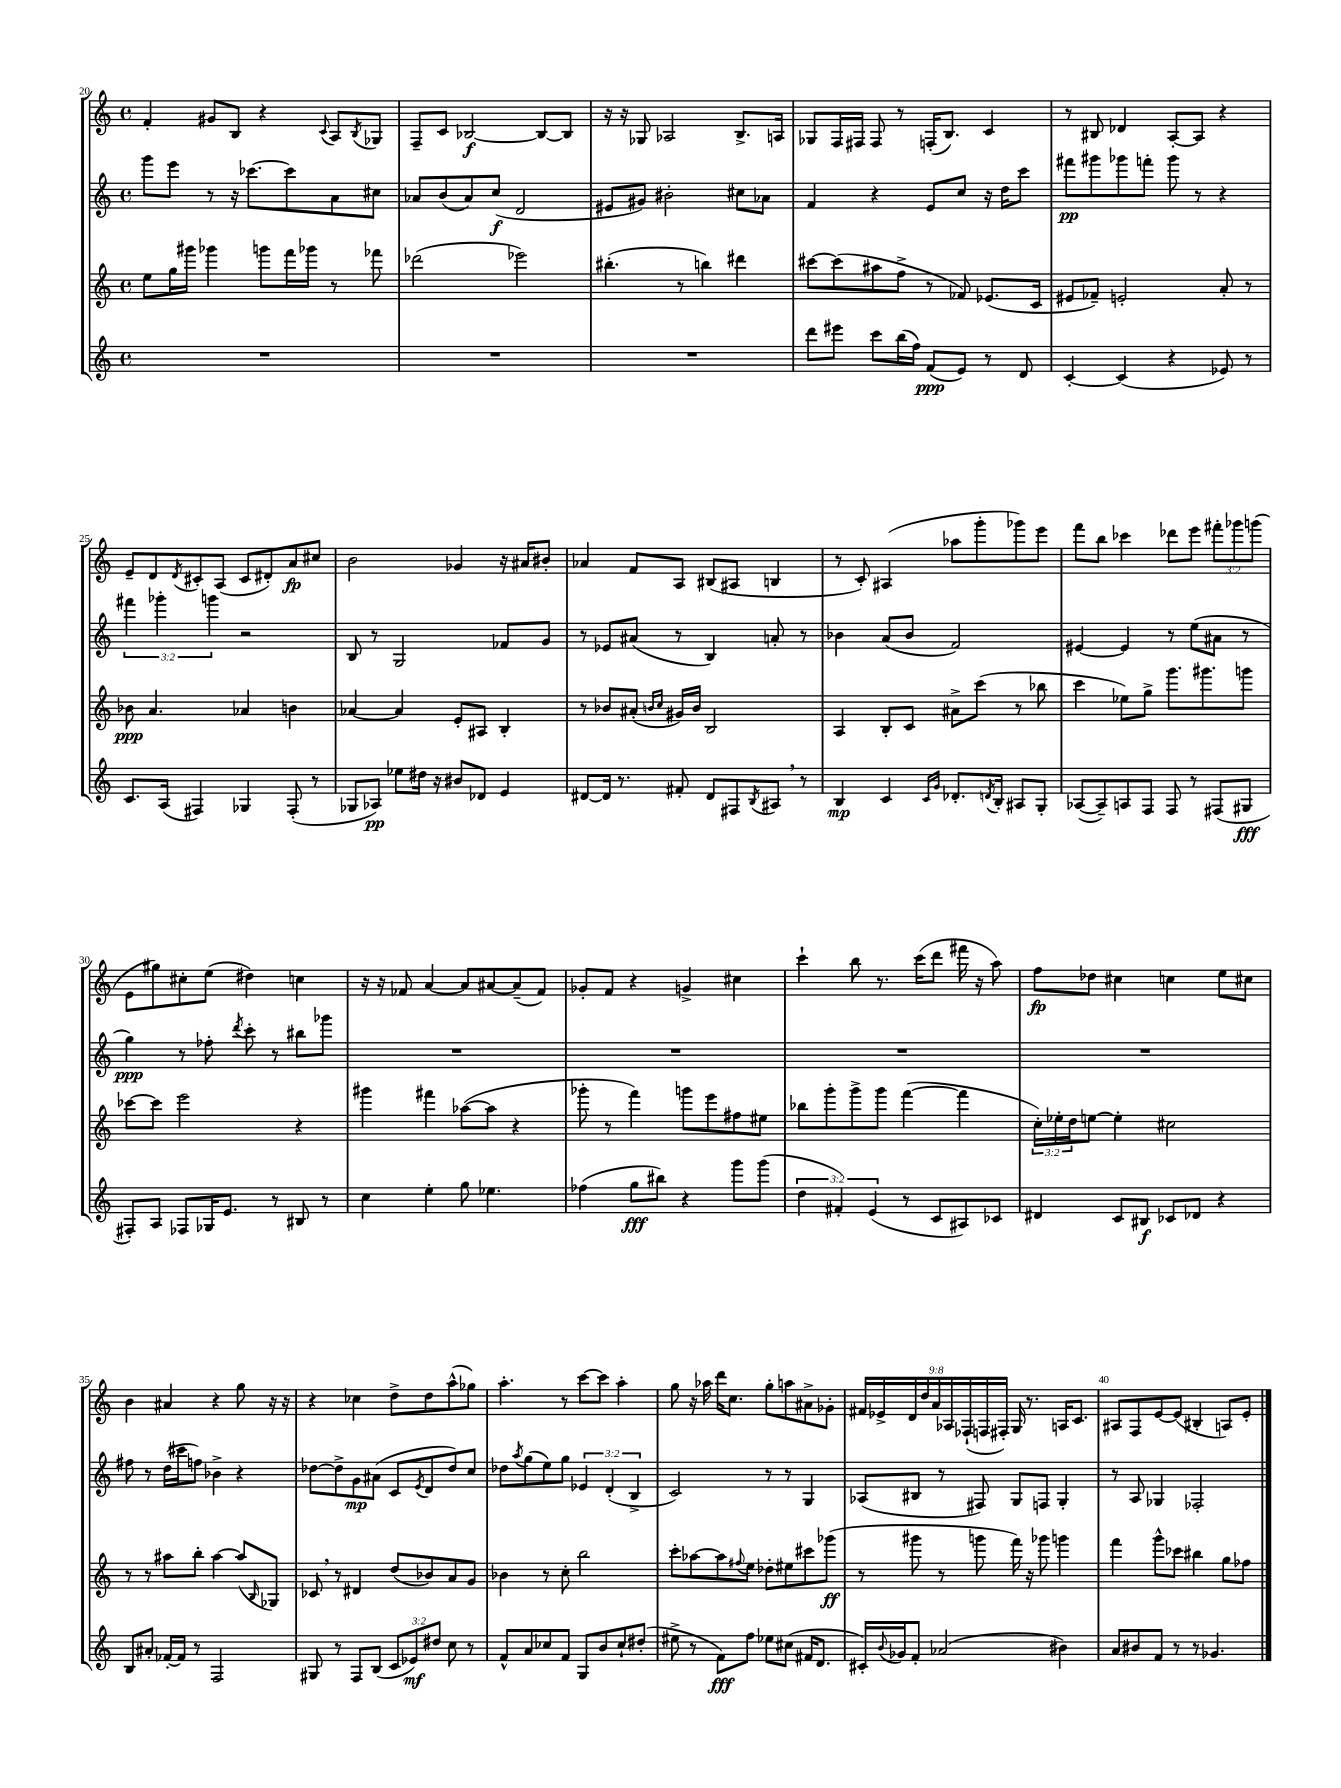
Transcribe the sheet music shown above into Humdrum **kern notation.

**kern	**kern	**kern	**kern
*staff4	*staff3	*staff2	*staff1
*clefG2	*clefG2	*clefG2	*clefG2
*k[]	*k[]	*k[]	*k[]
*M4/4	*M4/4	*M4/4	*M4/4
*met(c)	*met(c)	*met(c)	*met(c)
1r	8ee	8ggg	4f'
.	16gg	8eee	.
.	16ggg#	.	.
.	4ggg-	8r	8g#
.	.	16r	8B
.	.	[8.ccc-	.
.	8ggg	.	4r
.	16fff	8ccc-]	.
.	16ggg-	.	.
.	.	.	8qqc
.	8r	8a	8A
.	.	.	8qB
.	8fff-	8cc#	8G-
=	=	=	=
1r	(2ddd-	8a-	8F~
.	.	(8b	8c
.	.	8a-)	[2B-
.	.	(8cc	.
.	2eee-)	2d	.
.	.	.	8B-_
.	.	.	8B-]
=	=	=	=
1r	(4.bb#'	8e#	16r
.	.	.	16r
.	.	8g#)	8G-
.	.	2b#'	2A-
.	8r	.	.
.	4bb)	.	.
.	4ddd#	8cc#	8.B^
.	.	8a-	.
.	.	.	16A
=	=	=	=
8ddd	[8ccc#	4f	8G-
8eee#	(8ccc#]	.	16F
.	.	.	16F#
8ccc	8aa#	4r	8F#
(16bb	8ff^	.	8r
16ff)	.	.	.
(8f	8r	8e	(16F'
.	.	.	8.B)
8e)	8f-)	8cc	.
8r	(8.e-	16r	4c
.	.	16dd	.
8d	.	8ccc	.
.	16c	.	.
=	=	=	=
[4c'	8e#	8fff#	8r
.	8f-~)	8ggg#	8B#
(4c]	2e'	8ggg-	4d-
.	.	8fff'	.
4r	.	8ggg-	[8A'
.	.	8r	8A]
8e-)	8a'	4r	4r
8r	8r	.	.
=	=	=	=
8.c	8b-	6fff#	8e~
.	4.a	.	8d
.	.	6ggg-'	.
(16A	.	.	.
.	.	.	8qd
4F#)	.	.	8c#'
.	.	6ggg	.
.	.	.	(8A
4G-	4a-	2r	8c#
.	.	.	8d#')
(8F#'	4b	.	8a
8r	.	.	8cc#
=	=	=	=
8G-	[4a-	8B	2b
8A-)	.	8r	.
8ee-	4a-]	2G	.
16dd#	.	.	.
16r	.	.	.
8b#	8e'	.	4g-
8d-	8A#	.	.
4e	4B'	8f-	16r
.	.	.	16a#
.	.	8g	8b#'
=	=	=	=
[8d#	8r	8r	4a-
16d#]	8b-	8e-	.
8.r	.	.	.
.	(8a#'	(8a#	8f
.	16qqb	.	.
.	16qqcc	.	.
8f#'	16g#)	8r	8A
.	16b	.	.
8d#	2B	4B)	(8B#
8F#	.	.	8A#
8qB	.	.	.
8A#	.	8a'	4B
8r	.	8r	.
=	=	=	=
4B	4A	4b-	8r
.	.	.	8c')
4c	8B'	(8a	(4A#
.	8c	8b-	.
16qqc	.	.	.
16qqg	.	.	.
8.d-'	8a#^	2f)	8aa-
.	(8ccc	.	8ggg'
8qd	.	.	.
16B'	.	.	.
8A#	8r	.	8ggg-)
8G'	8bb-	.	8eee
=	=	=	=
([8A-	4ccc	[4e#	8fff
8A-~])	.	.	8bb
8A	8ee-)	4e#]	4ccc-
8F	8gg^	.	.
8F	8.ggg	8r	8ddd-
8r	.	(8ee	8eee
.	8.ggg#	.	.
(8F#	.	8a#	12fff#'
.	.	.	12ggg-
8G#	8ggg	8r	.
.	.	.	(12ggg
=	=	=	=
8F#')	[8ccc-	4gg)	8e
8A	8ccc-]	.	8gg#)
8F-	2eee	8r	8cc#'
16G-	.	8ff-'	(8ee
8.e	.	.	.
.	.	8qddd	.
.	.	8ccc'	4dd#)
8r	.	8r	.
8B#	4r	8bb#	4cc
8r	.	8ggg-	.
=	=	=	=
4cc	4ggg#	1r	16r
.	.	.	16r
.	.	.	8f-
4ee'	4fff#	.	[4a
8gg	([8aa-	.	8a]
4.ee-	8aa-]	.	[8a#
.	4r	.	(8a#~]
.	.	.	8f-)
=	=	=	=
(4ff-	8ggg-'	1r	8g-'
.	8r	.	8f
8gg	4fff)	.	4r
8bb#)	.	.	.
4r	8ggg	.	4g^
.	8eee	.	.
8ggg	8ff#	.	4cc#
(8ggg	8ee#	.	.
=	=	=	=
6dd	8bb-	1r	4ccc`
.	8ggg'	.	.
6f#')	.	.	.
.	8ggg^	.	8bb
(6e	.	.	.
.	8ggg	.	8.r
8r	([4fff	.	.
.	.	.	(16ccc
8c	.	.	8ddd
8A#)	4fff]	.	16fff#
.	.	.	16r
8c-	.	.	8aa)
=	=	=	=
4d#	24cc')	1r	8ff
.	24ee-'	.	.
.	24dd	.	.
.	[8ee	.	8dd-
8c	4ee']	.	4cc#
8B#	.	.	.
8c-	2cc#	.	4cc
8d-	.	.	.
4r	.	.	8ee
.	.	.	8cc#
=	=	=	=
8B	8r	8ff#	4b
8a#'	8r	8r	.
[16f-'	8aa#	(16dd	4a#
16f-]	.	16ccc#	.
8r	8bb'	8ff)	.
2F	[4aa#	4b-^	4r
.	(8aa#]	4r	8gg
.	16qqB	.	.
.	8G-)	.	16r
.	.	.	16r
=	=	=	=
8G#	8c-	[8dd-	4r
8r	8r	8dd-^]	.
8F	4d#	8g	4cc-
(8B	.	(8a#	.
12c	(8dd	8c	8dd^
12e-)	.	.	.
.	.	8qe	.
.	8b-)	8d	8dd
12dd#	.	.	.
8cc	8a	8dd-)	(8aa^^
8r	8g	8cc	8gg-)
=	=	=	=
8f^^	4b-	8dd-	4.aa'
.	.	8qaa	.
8a	.	(8gg	.
8cc-	8r	8ee)	.
8f	8cc'	8gg	8r
8G	2bb	6e-	[8ccc
8b	.	.	8ccc]
.	.	(6d'	.
8cc-`	.	.	4aa'
.	.	6B^	.
(8dd#'	.	.	.
=	=	=	=
8ee#^	8ccc'	2c)	8gg
8r	[8aa-	.	16r
.	.	.	16aa-
8f)	8aa-]	.	16ddd
.	.	.	8.cc
.	8qqff#	.	.
8ff	8ee	.	.
8ee-	8dd-'	8r	8gg'
(8cc#	8ee#	8r	8aa
16f#	8ccc#	4G	8a#^
8.d	.	.	.
.	(8ggg-	.	8g-'
=	=	=	=
16c#')	8r	(8A-	18f#
.	.	.	18e-^
8qqb	.	.	.
16g-	.	.	.
.	.	.	18d
8f'	8ggg#	8B#	.
.	.	.	18dd
.	.	.	18a
(2a-	8r	8r	.
.	.	.	18A-
.	.	.	(18F-`
.	8ggg	8F#)	.
.	.	.	18F
.	.	.	18F#')
.	16fff)	8G	16G
.	16r	.	8.r
.	8ggg-	8F	.
4b#)	4ggg	4G'	16A
.	.	.	8.c
=	=	=	=
8a	4fff	8r	8A#
8b#	.	8A	8F
8f	8ggg^^	4G-	[8e
8r	8ccc-	.	(8e]
8r	4bb#	2F-'	4B#'
4.g-	.	.	.
.	8gg	.	8A)
.	8ff-	.	8e'
==	==	==	==
*-	*-	*-	*-
